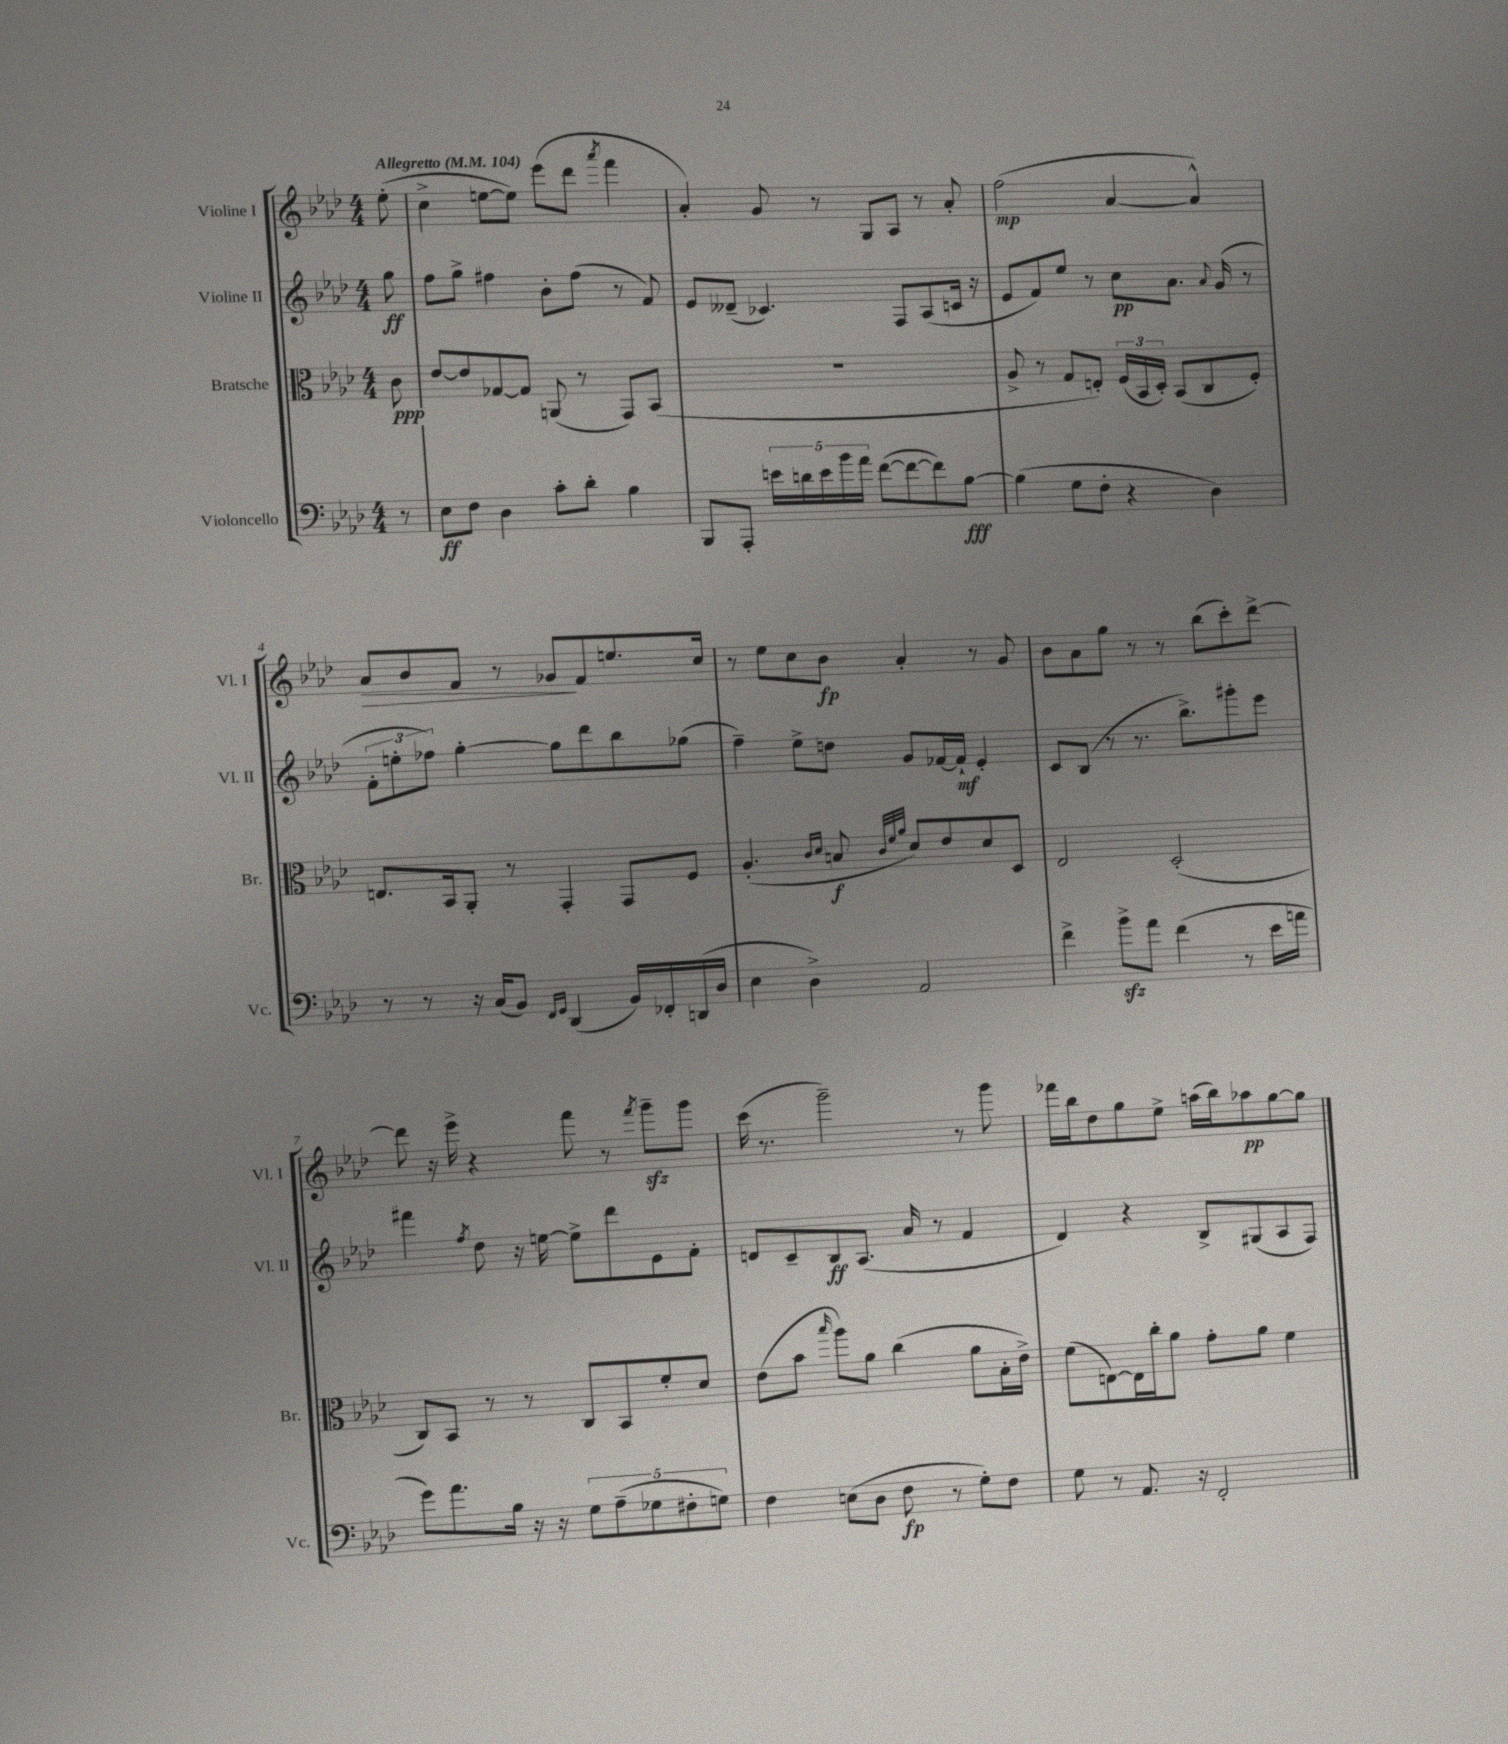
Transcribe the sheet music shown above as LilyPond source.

<<
\new StaffGroup <<
\new Staff = "s0" \with { instrumentName = "Violine I" shortInstrumentName = "Vl. I" } {
    \clef treble \key aes \major \numericTimeSignature \time 4/4 \partial 8 \tempo "Allegretto" 4 = 104
    \autoBeamOff ees''8-.( |
    c''4-> e''8[~ e''8]) ees'''8[( des'''8] \acciaccatura { aes'''8 } f'''4 |
    aes'4-.) g'8 r8 g8[ aes8] r8 aes'8-. |
    f''2\mp( aes'4~ aes'4-^) |
    aes'8[\> bes'8 f'8] r8 ges'8[\! f'8 e''8. c''16] |
    r8 ees''8[ c''8 bes'8]\fp aes'4-. r8 g'8 |
    bes'8[ aes'8 g''8] r8 r8 bes''8[( c'''8-.) des'''8]~-> |
    des'''8 r16 ees'''16-> r4 f'''8 r8 \acciaccatura { f'''8 } g'''8[--\sfz g'''8] |
    c'''16( r8. g'''2--) r8 g'''8 |
    fes'''16[ bes''16 des''8 g''8 ees''8]-> a''16[( bes''16) aes''8\pp g''8~ g''8] \bar "|." |
}
\new Staff = "s1" \with { instrumentName = "Violine II" shortInstrumentName = "Vl. II" } {
    \clef treble \key aes \major \numericTimeSignature \time 4/4 \partial 8
    \autoBeamOff g''8\ff |
    f''8[ g''8]-> fis''4 bes'8[-. fis''8]( r8 f'8) |
    ees'8[ deses'8]--( ces'4.) f8[ aes8( c'16] r16 |
    ees'8[ f'8) ees''8] r8 c''8[\pp aes'8.] \appoggiatura { aes'8 } g'16( r8 |
    \tuplet 3/2 { f'8[-. e''8-. fes''8]) } g''4~-. g''8[ des'''8 bes''8 ges''8]( |
    f''4--) ees''8[-> d''8] g'8[ fes'16~ fes'16]-!\mf ees'4-. |
    c'8[ bes8]( r8 r8. bes''8.[->) gis'''8-. ees'''8] |
    fis'''4 \acciaccatura { f''8 } des''8 r16 e''16~ e''8[-> des'''8 ees'8 f'8]-. |
    d'8[ c'8-- bes8\ff aes8.]( aes'16 r8 f'4 |
    des'4) r4 bes8[-> gis8( aes8 f8]) \bar "|." |
}
\new Staff = "s2" \with { instrumentName = "Bratsche" shortInstrumentName = "Br." } {
    \clef alto \key aes \major \numericTimeSignature \time 4/4 \partial 8
    \autoBeamOff c'8\ppp |
    ees'8[~ ees'8 ges8~ ges8] a,8( r8 g,8[) bes,8]( |
    R1 |
    aes8-> r8 g8[ e8]-.) \tuplet 3/2 { f16[( bes,16 des16]-.) } bes,8[( c8 f8]-.) |
    e8.[ bes,16 aes,8]-. r8 g,4-. g,8[ f8] |
    aes4.-.( \grace { c'16[ des'16] } b8\f \grace { c'32[ f'32 aes'32] } des'8[) ees'8 des'8 des8] |
    ees2 des2-.( |
    c8[) bes,8] r8 r8 c8[ bes,8 f'8-. des'8] |
    ees'8[( bes'8] \grace { bes''16 } aes''8[) aes'8] c''4( aes'8[ bes16-. ees'16]->) |
    f'8[( e8~) e16 c''16-. aes'8] g'8[-. aes'8] f'4 \bar "|." |
}
\new Staff = "s3" \with { instrumentName = "Violoncello" shortInstrumentName = "Vc." } {
    \clef bass \key aes \major \numericTimeSignature \time 4/4 \partial 8
    \autoBeamOff r8 |
    ees8[\ff f8] des4 c'8[-. des'8]-. bes4 |
    bes,,8[ aes,,8]-. \tuplet 5/4 { e'16[ d'16 e'16 bes'16 aes'16] } f'8[~( f'8~ f'8) bes8]~\fff |
    bes4( g8[ f8]-. r4 des4) |
    r8 r8 r16 c16[( bes,8]) \grace { f,16[ g,16] } des,4( bes,16[) fes,16-. d,16( des16] |
    ees4 des4->) aes,2 |
    f'4-> bes'8[->\sfz aes'8] f'4( r8 ees'16[ a'16] |
    g'8[) aes'8. bes16] r16 r16 \tuplet 5/4 { g8[ aes8--( ges8 fis8-. g8]) } |
    f4 e8[( des8] f8\fp r8 g8[-.) f8] |
    g8 r8 aes,8. r16 f,2-. \bar "|." |
}
>>
>>
